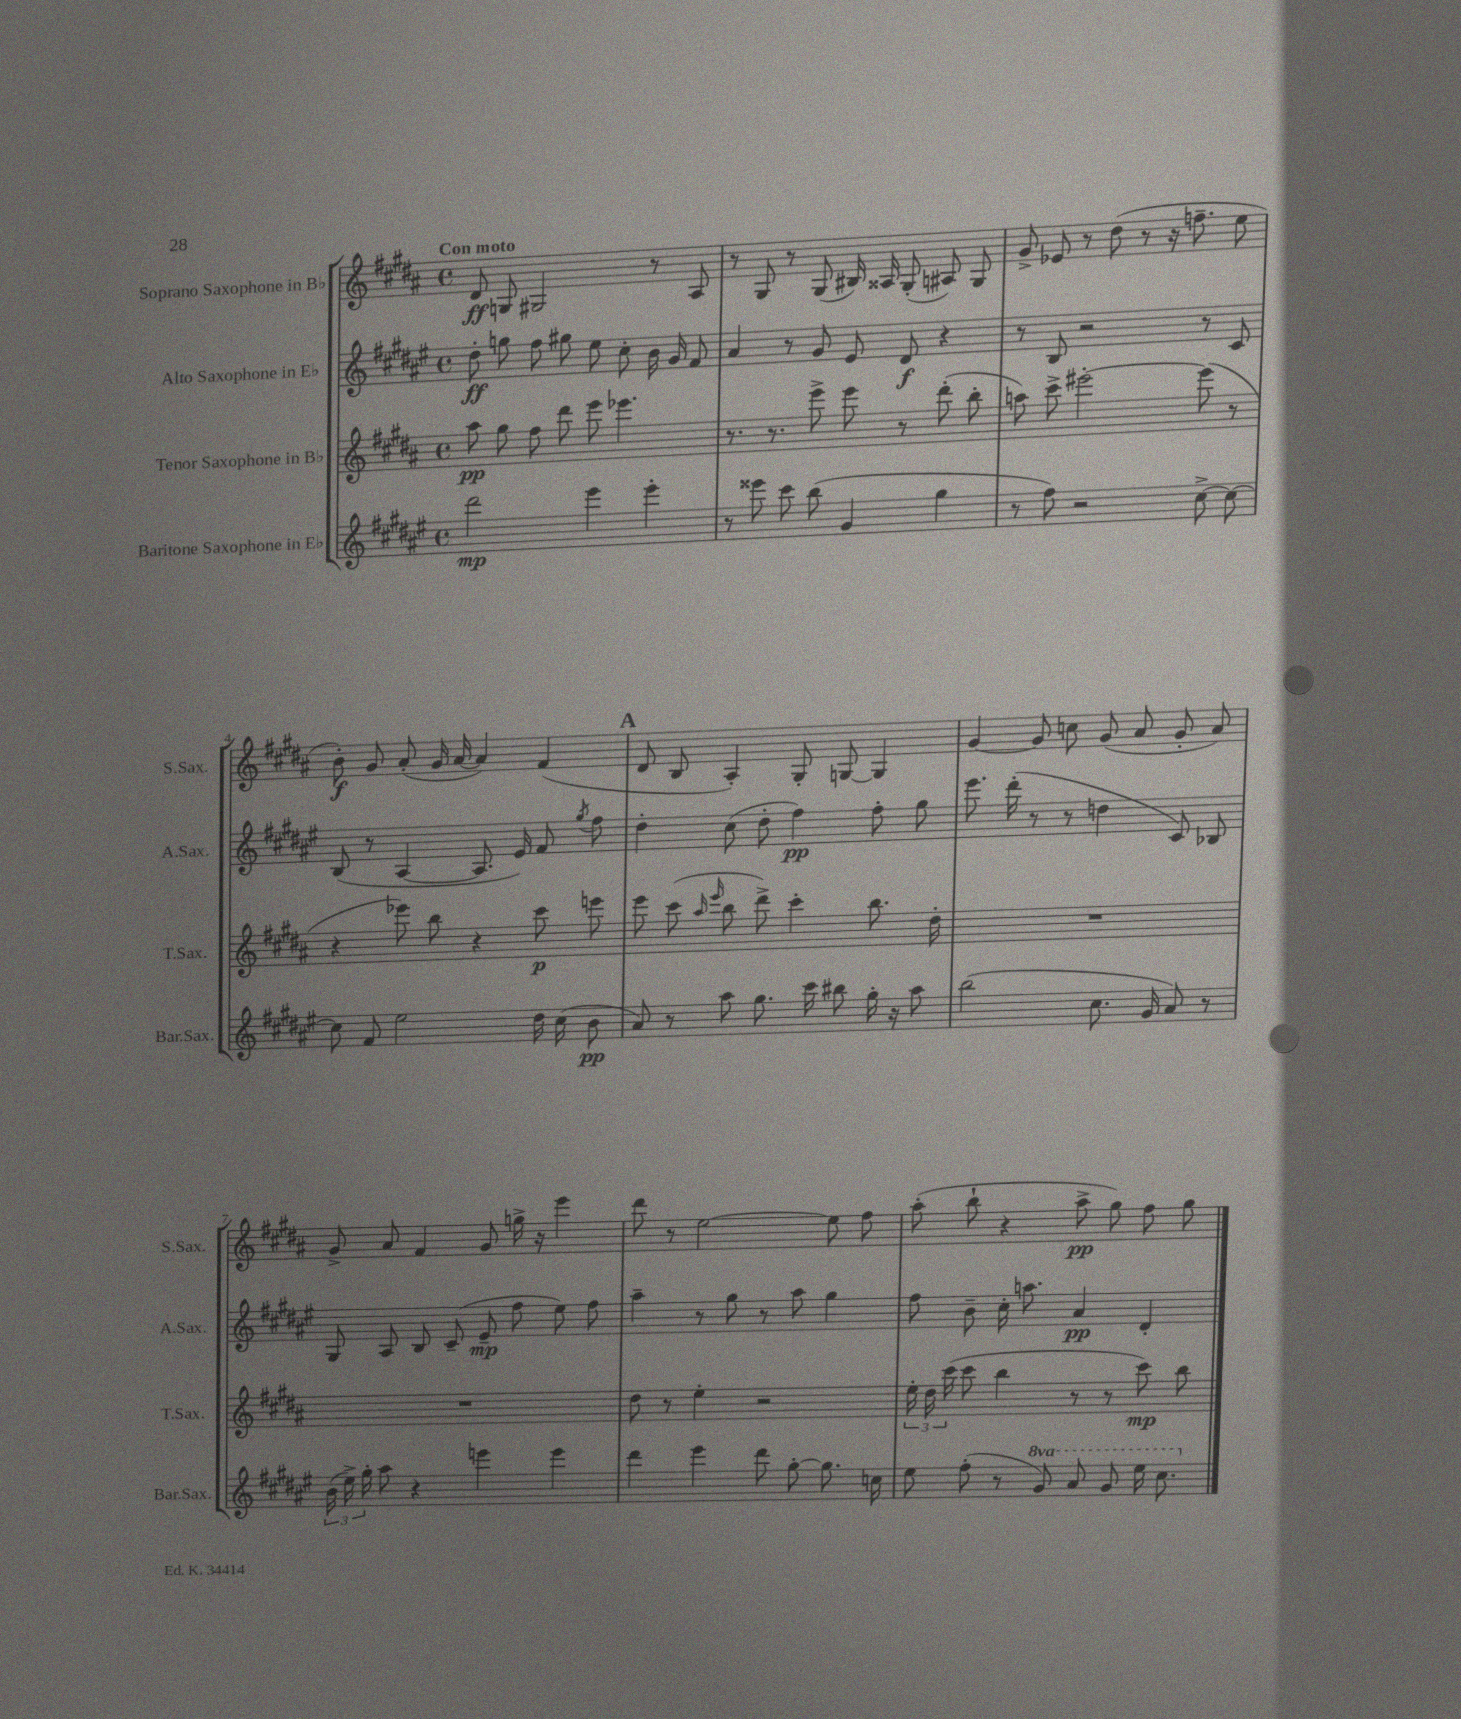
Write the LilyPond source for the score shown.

<<
\new StaffGroup <<
\new Staff = "s0" \with { instrumentName = "Soprano Saxophone in Bb" shortInstrumentName = "S.Sax." } {
    \clef treble \key b \major \defaultTimeSignature \time 4/4 \tempo "Con moto"
    \autoBeamOff dis'8\ff g8 gis2 r8 ais8 |
    r8 gis8 r8 gis8( bis16) aisis16 gis8-.( ais8) gis8 |
    gis'8-> ees'8 r8 dis''8( r8 r16 f''8.-- e''8 |
    b'8-.\f) gis'8 ais'8-.( gis'16 ais'16~ ais'4) fis'4( |
    \mark \markup { \bold "A" } dis'8 b8 ais4-.) gis8-. g8~ g4 |
    gis'4~ gis'8 c''8 gis'8( ais'8 gis'8-. ais'8) |
    gis'8-> ais'8 fis'4 gis'8 g''16-> r16 e'''4 |
    dis'''8 r8 e''2~ e''8 fis''8 |
    ais''8-.( b''8-! r4 ais''8->\pp gis''8) fis''8 gis''8 \bar "|." |
}
\new Staff = "s1" \with { instrumentName = "Alto Saxophone in Eb" shortInstrumentName = "A.Sax." } {
    \clef treble \key fis \major \defaultTimeSignature \time 4/4
    \autoBeamOff dis''8-.\ff g''8 fis''8 gis''8 eis''8 cis''8-. b'16 gis'16 fis'8 |
    ais'4 r8 gis'8 eis'8 dis'8\f r4 |
    r8 b8 r2 r8 cis'8 |
    b8( r8 ais4~ ais8. eis'16) fis'8 \acciaccatura { gis''8 } fis''8 |
    \mark \markup { \bold "A" } dis''4-. cis''8( dis''8-. fis''4\pp) fis''8-. gis''8 |
    eis'''8. dis'''16-.( r8 r8 d''4 cis'8) bes8 |
    gis8 ais8 b8 cis'8--( eis'8--\mp fis''8 eis''8) fis''8 |
    ais''4-- r8 gis''8 r8 ais''8 gis''4 |
    fis''8 b'8-- cis''16-. a''8. ais'4\pp dis'4-. \bar "|." |
}
\new Staff = "s2" \with { instrumentName = "Tenor Saxophone in Bb" shortInstrumentName = "T.Sax." } {
    \clef treble \key b \major \defaultTimeSignature \time 4/4
    \autoBeamOff ais''8\pp gis''8 fis''8 dis'''8 e'''8 ees'''4. |
    r8. r8. e'''8-> e'''8 r8 dis'''8-.( b''8-. |
    a''8) cis'''8-> eis'''2~-. eis'''8( r8 |
    r4 ees'''8) b''8 r4 cis'''8\p e'''8 |
    \mark \markup { \bold "A" } e'''8 cis'''8( \grace { ais''16 e'''16 } b''8 dis'''8->) cis'''4-. b''8. dis''16-. |
    R1 |
    R1 |
    dis''8 r8 e''4-. r2 |
    \tuplet 3/2 { e''16-. dis''16 cis'''16( } cis'''8 b''4 r8 r8 cis'''8\mp) b''8 \bar "|." |
}
\new Staff = "s3" \with { instrumentName = "Baritone Saxophone in Eb" shortInstrumentName = "Bar.Sax." } {
    \clef treble \key fis \major \defaultTimeSignature \time 4/4 \set Staff.ottavationMarkups = #ottavation-simple-ordinals
    \autoBeamOff dis'''2\mp eis'''4 eis'''4-. |
    r8 eisis'''8 cis'''8 b''8( gis'4 gis''4 |
    r8 fis''8) r2 cis''8~-> cis''8~ |
    cis''8 fis'8 eis''2 dis''16 cis''16( b'8\pp |
    \mark \markup { \bold "A" } ais'8) r8 ais''8 gis''8. cis'''16 bis''8 gis''16-. r16 ais''8 |
    b''2( cis''8. gis'16 ais'8) r8 |
    \tuplet 3/2 { b'16( eis''16->) gis''16-. } ais''8 r4 e'''4 e'''4 |
    dis'''4 eis'''4 dis'''8 gis''8~-. gis''8. c''16 |
    eis''8 fis''8-.( r8 \ottava #1 gis''8) ais''8 gis''8 eis'''16 cis'''8. \ottava #0 \bar "|." |
}
>>
>>
